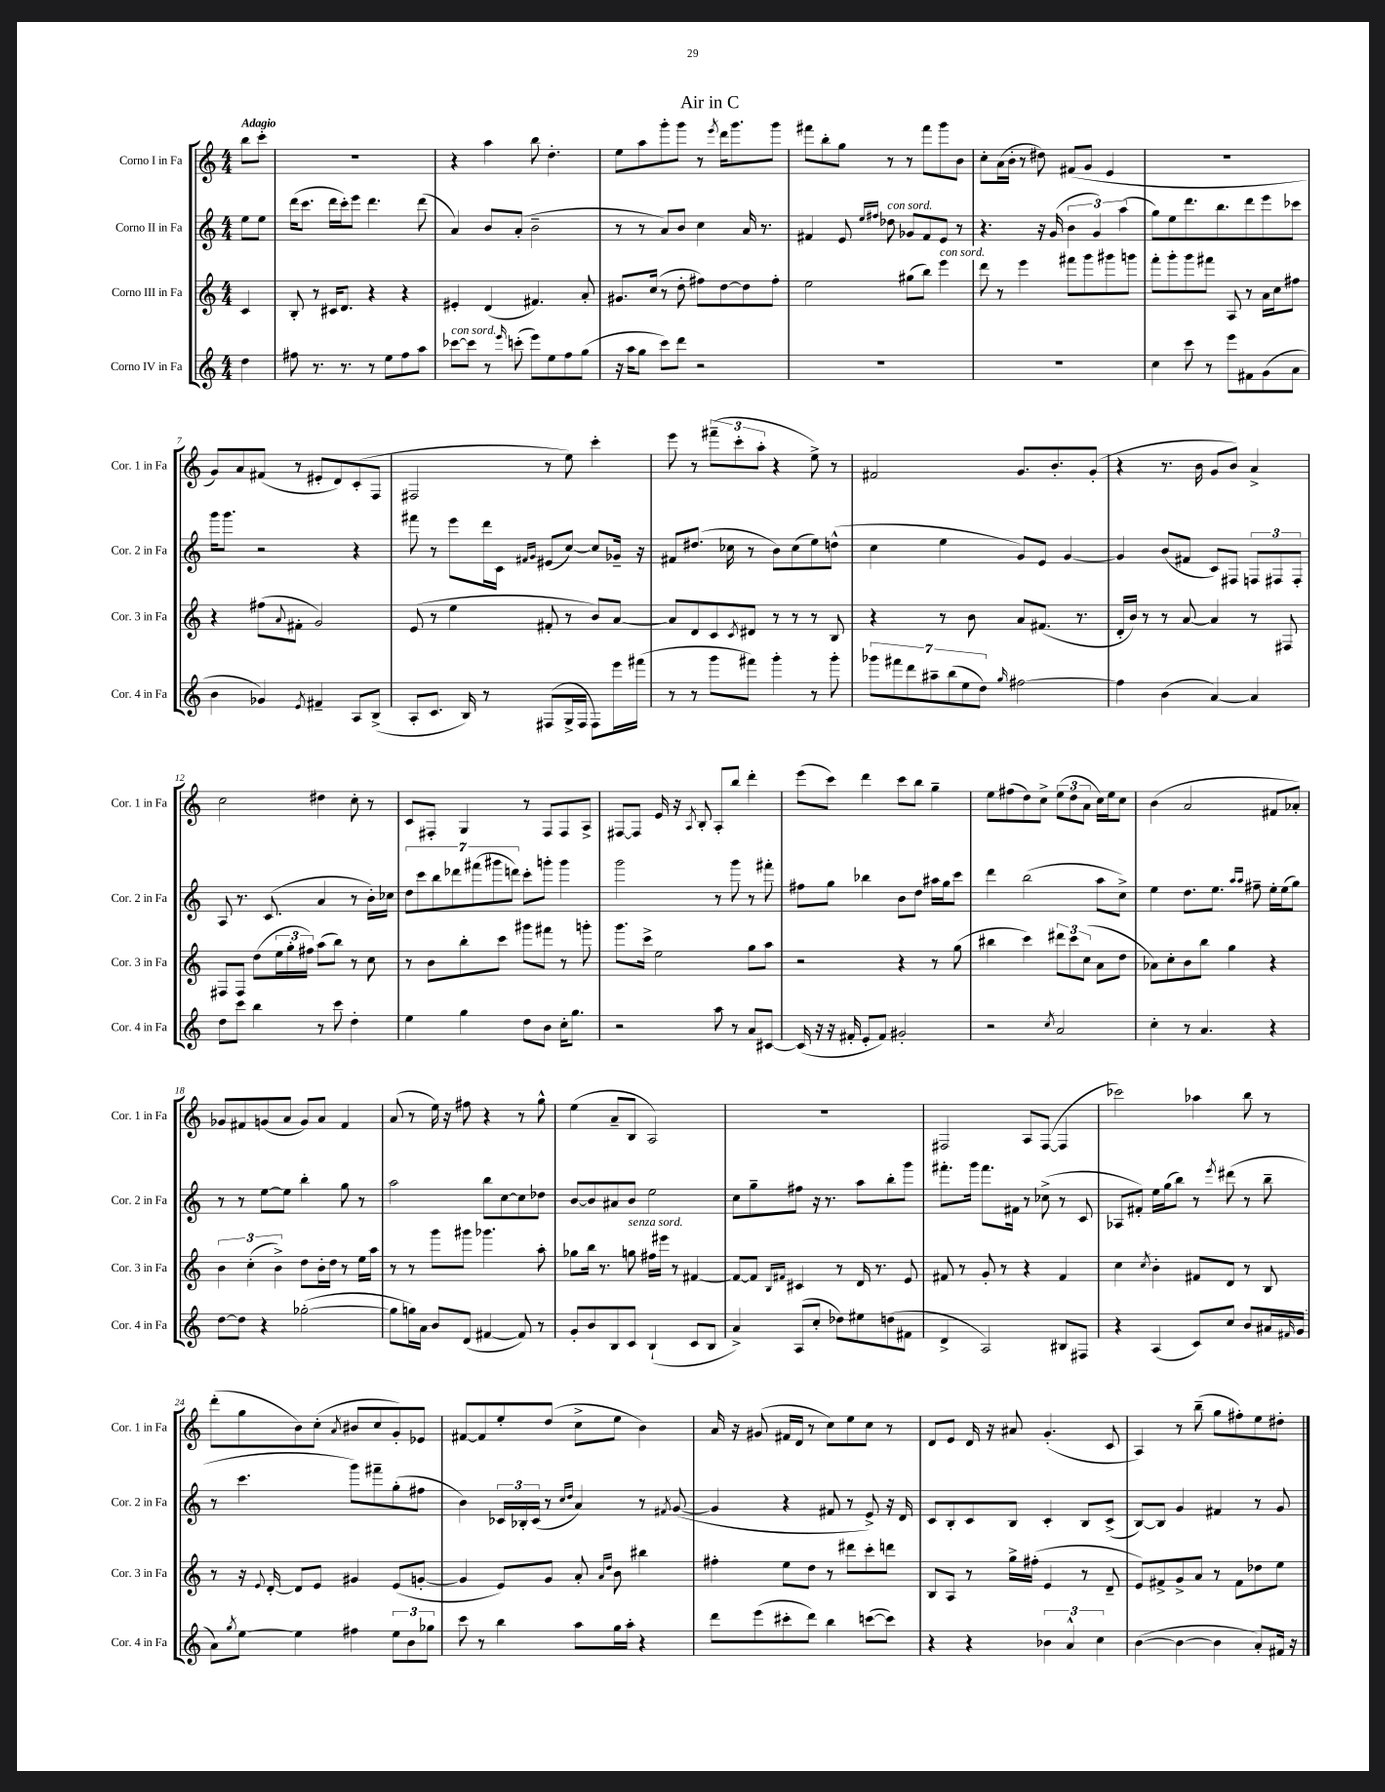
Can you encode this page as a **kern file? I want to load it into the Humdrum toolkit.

**kern	**kern	**kern	**kern
*part4	*part3	*part2	*part1
*staff4	*staff3	*staff2	*staff1
*I"Corno IV in Fa	*I"Corno III in Fa	*I"Corno II in Fa	*I"Corno I in Fa
*I'Cor. 4 in Fa	*I'Cor. 3 in Fa	*I'Cor. 2 in Fa	*I'Cor. 1 in Fa
*clefG2	*clefG2	*clefG2	*clefG2
*k[]	*k[]	*k[]	*k[]
*M4/4	*M4/4	*M4/4	*M4/4
=	=	=	=
!	!	!	!LO:TX:a:B:t=Adagio
4dd\	4c/	8ee\L	8bb\L
.	.	8ee\J	8ccc'\J
=1	=1	=1	=1
8ff#X\	8B'/	(16ddd\KL	1r
.	.	8.ccc\J	.
8.r	8r	.	.
.	16c#X/KL	16ddd\LL	.
8.r	8.d/J	16ccc'\J)	.
.	.	8eee\J	.
8r	4r	4.ddd\	.
8ee\L	.	.	.
8ff#\	4r	.	.
8aa\J	.	(8ddd\	.
=2	=2	=2	=2
!LO:TX:a:i:t=con sord.	!	!	!
[8ccc-X\L	4e#X'/	4a/)	4r
8ccc-\J]	.	.	.
8r	(4d/	8b/L	4aa\
16qqeee/	.	.	.
(8cccn'\	.	(8a'/J	.
8eee\L)	4.f#X/)	2b~\	8bb\
8ee\	.	.	4.dd'\
8ff\	.	.	.
(8gg\J	8a'/	.	.
=3	=3	=3	=3
16r	8.g#X/L	8r	8ee\L
16aa\KL	.	.	.
8gg\J	.	8r	8aa\
.	(16cc/Jk	.	.
8ccc\L)	8r	8a/L)	8ggg'\
8ddd\J	8dd'\	8b/J	8ggg\J
2r	8ff#X\L)	4cc\	8r
.	.	.	8qeee/
.	[8dd\	.	16ddd\KL
.	.	.	8.ggg\
.	8dd\]	16a/	.
.	.	8.r	.
.	8ff#'\J	.	8ggg\J
=4	=4	=4	=4
1r	2ee\	4f#X/	8fff#X\L
.	.	.	8bb'\
.	.	8e/	8gg\J
.	.	16qqee/LL	.
.	.	16qqff#X/JJ	.
!	!	!LO:TX:a:i:t=con sord.	!
.	.	8dd-X\	8r
.	(8gg#X\L	8g-X/L	8r
.	8bb\J)	8f#/	8fff#\L
!	!LO:TX:a:i:t=con sord.	!	!
.	4eee\	8e/J	8ggg\
.	.	8r	8b\J
=5	=5	=5	=5
1r	8ddd\	4.r	8cc'\L
.	8r	.	(16a\L
.	.	.	16b'\JJ
.	4eee\	.	8r
.	.	16r	8dd#X\)
.	.	(16g/	.
.	8fff#X\L	6b\	(8f#X/L
.	8ggg\	.	8g/J
.	.	6g/)	.
.	8ggg#X\	.	4e/
.	.	(6aa\	.
.	8gggn\J	.	.
=6	=6	=6	=6
4cc\	8fff'\L	8gg\L)	1r
.	8ggg'\	8ee\	.
8ccc\	8ggg\	8.ddd\	.
8r	8fff#X\J	.	.
.	.	8.bb\	.
8eee\L	8A/	.	.
8f#X\	8r	8ddd\	.
(8g\	16a\LL	8eee\	.
.	16cc\J	.	.
8a\J	8ff#X\J	8ccc-X\J	.
!!LO:LB:g=z
=7	=7	=7	=7
4b\	4r	16ggg\KL	8g/L)
.	.	8.ggg\J	.
.	.	.	8a/
4g-X/)	(8ff#X\L	2r	(8f#X/J
.	8qqa/	.	.
.	8f#X'\J	.	8r
8qe/	.	.	.
4f#X~/	2g/)	.	8e#X'/L
.	.	.	8d/)
8A/L	.	4r	(8c'/
(8B^/J	.	.	8F/J
=8	=8	=8	=8
8A'/L	(8e/	8fff#X\	2F#X/
8.c/J	8r	8r	.
.	4ee\	8eee\L	.
16B/)	.	.	.
8r	.	16ddd\L	.
.	.	16c\JJ	.
.	.	16qqf#X/LL	.
.	.	16qqg/JJ	.
(8F#X/L	8f#X'/	(8e#X/L	8r
16G^/L	8r	[8cc/J)	8ee\)
16F#/JJ	.	.	.
8F#\L)	8b/L)	8cc/L]	4ccc'\
16eee\L	[8a/J	16g-X~/Jk	.
(16fff#X\JJ	.	16r	.
=9	=9	=9	=9
8r	8a/L]	8f#X/L	8eee\
8r	8d/	(8.dd#X/J	8r
8ggg\L	8c/	.	(12fff#X~\L
.	.	16cc-X\	.
.	.	.	12ccc'\
.	8qc/	.	.
8fff#X\J)	8d#X/J	8r	.
.	.	.	12aa'\J
4ggg'\	8r	8b\L)	4r
.	8r	(8cc-\	.
8r	8r	8ee\)	8ee^\)
8ggg'\	8B/	(8ddn^^\J	8r
=10	=10	=10	=10
14ggg-X\L	4r	4cc\	2f#X/
14fff#X\	.	.	.
14ddd\	.	.	.
14aa#X~\	.	.	.
.	8r	4ee\	.
(14bb\	.	.	.
14ee\	.	.	.
.	8b\	.	.
14dd\J)	.	.	.
16qqgg/	.	.	.
[2ff#X\	8a/L	8g/L)	8.g/L
.	(8.f#X/J	8e/J	.
.	.	.	8.b'/
.	.	[4g/	.
.	8.r	.	.
.	.	.	(8g'/J
=11	=11	=11	=11
4ff#\]	16d'/LL	4g/]	4r
.	16b/JJ)	.	.
.	8r	.	.
(4b\	8r	(8b/L	8.r
.	[8a/	8f#X/J	.
.	.	.	16b\
[4a/)	4a/]	8c/L)	8g/L
.	.	8F#X/J	8b/J)
4a/]	8r	12Fn/L	4a^/
.	.	12F#X/	.
.	8F#X/	.	.
.	.	12F#'/J	.
!!LO:LB:g=z
=12	=12	=12	=12
8dd\L	8F#X/L	8A/	2cc\
8ccc\J	8F#/J	8.r	.
4bb\	(8dd\L	.	.
.	.	(8.c/	.
.	24ee\L	.	.
.	24gg'\	.	.
.	24ff#X\JJ)	.	.
8r	(8aa\L	4a/	4dd#X\
8ccc\	8bb\J)	.	.
4dd'\	8r	8r	8cc'\
.	8cc\	16b'\LL)	8r
.	.	16cc-X\JJ	.
=13	=13	=13	=13
4ee\	8r	14dd\L	8c/L
.	.	14ccc\	.
.	8b\L	.	8F#X'/J
.	.	14bb\	.
.	.	14ddd-X\	.
4gg\	8bb'\	.	4G/
.	.	(14fff#X\	.
.	.	14ggg#X\	.
.	8ccc\J	.	.
.	.	14dddn\J)	.
8dd\L	8ggg#X\L	8ccc'\L	8r
8b\J	8fff#X\J	8gggn'\J	8F#/L
16cc'\KL	8r	4ggg\	8F#/
8.gg\J	.	.	.
.	8gggn'\	.	8A^/J
=14	=14	=14	=14
2r	8.ggg\L	2ggg\	[8F#X/L
.	.	.	8F#/J]
.	16ccc^\Jk	.	.
.	2ee\	.	16e/
.	.	.	16r
.	.	.	8qA/
.	.	.	8B'/
8aa\	.	8r	8A'/L
8r	.	8ggg\	8bb/J
8a/L	8gg\L	8r	4ddd'\
[8c#X/J	8aa\J	8fff#X'\	.
=15	=15	=15	=15
(16c#/]	2r	8ff#X\L	(8eee\L
16r	.	.	.
16r	.	8gg\J	8ccc\J)
16f#X'/	.	.	.
8e'/L	.	4bb-X\	4ddd\
8f#/J)	.	.	.
2g#X'/	4r	8b\L	8ccc\L
.	.	8dd\J	8bb\J
.	8r	16aa#X\LL	4gg~\
.	.	16gg\J	.
.	(8gg\	8ccc\J	.
=16	=16	=16	=16
2r	4bb#X\	4ddd\	8ee\L
.	.	.	(8ff#X\
.	4ccc\)	(2bb\	8dd\)
.	.	.	8cc^\J
8qcc/	.	.	.
2a/	12ddd#X\L	.	(12ee\L
.	12ccc\	.	12dd\
.	(12cc\J	.	12a\J
.	8a\L	8aa\L	16cc\LL)
.	.	.	16ee\J
.	8dd\J	8cc^\J)	8cc\J
=17	=17	=17	=17
4cc'\	8a-X\L)	4ee\	(4b\
.	8cc'\	.	.
8r	8b\	8.dd\L	2a/
4.a/	8bb\J	.	.
.	.	8.ee\J	.
.	4gg\	.	.
.	.	16qqaa/LL	.
.	.	16qqaa/JJ	.
.	.	8ff#X~\	.
4r	4r	16ee'\LL	8f#X/L
.	.	(16ee\J	.
.	.	8gg\J)	8a-X'/J)
!!LO:LB:g=z
=18	=18	=18	=18
[8dd\L	6b\	8r	8g-X/L
8dd\J]	.	8r	8f#X/
.	(6cc'\	.	.
4r	.	[8ee\L	(8gn/
.	6b^\)	.	.
.	.	8ee\J]	8a/J
([2gg-X'\	8dd\L	4bb'\	8g/L)
.	16b'\L	.	8a/J
.	16dd\JJ	.	.
.	8r	8gg\	4f#/
.	16ee\LL	8r	.
.	16aa\JJ	.	.
=19	=19	=19	=19
8gg-\L]	8r	2aa\	(8a/
16ggn\L)	8r	.	8r
16a\JJ	.	.	.
8b/L	8ggg\L	.	16ee\)
.	.	.	16r
(8d/J	8ggg#X\J	.	8ff#X\
[4f#X/	4.ggg-X\	8bb\L	4r
.	.	[8cc\	.
8f#/])	.	8cc\]	8r
8r	8aa'\	8dd-X\J	8gg^^\
=20	=20	=20	=20
8g'/L	8gg-X\L	[8b/L	(4ee\
8b/	16bb\Jk	8b/]	.
.	8.r	.	.
8B/	.	8a#X/	8a~/L
!	!LO:TX:a:i:t=senza sord.	!	!
8c/J	8ggn\	8b/J	8B/J
(4B`/	16ff#X\LL	2ee\	2A/)
.	16eee#X\JJ	.	.
.	8r	.	.
8c/L	[4f#X/	.	.
8B/J	.	.	.
=21	=21	=21	=21
4a^/)	8f#/L_	8cc\L	1r
.	8f#/J]	8gg~\	.
.	16qqB/LL	.	.
.	16qqf#X/JJ	.	.
(8A/L	4c#X/	8ff#X\J	.
8cc'/J	.	16r	.
.	.	8.r	.
8dd-X\L)	8r	.	.
8ee#X\	16d/	8aa\L	.
.	8.r	.	.
(8ddn\	.	8bb'\	.
8f#X\J	8e/	8ggg\J	.
=22	=22	=22	=22
4d^/	8f#X/	8.fff#X'\L	2F#X/
.	8r	.	.
.	.	16ggg\Jk	.
2A/)	8g'/	8.fff#\L	.
.	8r	.	.
.	.	16f#X\Jk	.
.	4r	8r	8A/L
.	.	(8cc-X^\	([8F#/J
8B#X/L	4f#/	8r	4F#/]
8F#X/J	.	8c/	.
=23	=23	=23	=23
4r	4cc\	8A-X/L	2ccc-X\)
.	.	8f#X'/J)	.
.	8qcc/	.	.
(4A/	4b'\	16ee\LL	.
.	.	(16gg\J	.
.	.	8bb\J)	.
8c/L)	8f#X/L	8r	4aa-X\
.	.	8qeee/	.
8cc/J	8d/J	(8ddd#X\	.
8b/L	8r	8r	8bb\
16a#X/L	8B/	8bb~\	8r
16qqf#X/	.	.	.
(16g/JJ	.	.	.
!!LO:LB:g=z
=24	=24	=24	=24
8a\L)	8r	8r	(8ddd'\L
8qgg/	.	.	.
[8ee\J	16r	4.ccc\	8gg\
.	8qqe/	.	.
.	[16d'/	.	.
4ee\]	8d/L]	.	8b\)
.	8e/J	.	(8cc'\J
.	.	.	8qa/
4ff#X\	4g#X/	8ggg\L)	8b#X/L
.	.	8fff#X~\	8cc/
12ee\L	(8e/L	(8gg'\	8g'/)
12b\	.	.	.
.	[8gn'/J	8ff#X\J	8e-X/J
12gg-X\J	.	.	.
=25	=25	=25	=25
8ccc\	4g/]	4b\)	[8f#X/L
8r	.	.	8f#/]
4bb\	8e/L)	24c-X/LL	8ee'/
.	.	24B-X'/	.
.	.	(24c-/JJ	.
.	8g/J	8r	(8dd/J
.	.	16qqcc/LL	.
.	.	16qqdd/JJ	.
8aa\L	8a'/	4a/)	8cc^\L
.	16qqa/LL	.	.
.	16qqdd/JJ	.	.
16gg\L	8b\	.	8ee\J
16aa'\JJ	.	.	.
4r	4bb#X\	8r	4b\)
.	.	8qf#X/	.
.	.	([8g/	.
=26	=26	=26	=26
8ddd\L	4ff#X'\	4g/]	16a/
.	.	.	16r
(8eee\	.	.	(8g#X/
8ccc#X'\	8ee\L	4r	16f#X/LL
.	.	.	16d/JJ
8ddd\J)	8dd\J	.	8r
4bb\	8r	8f#X/	8cc\L)
.	8ddd#X\L	8r	8ee\
([8cccn\L	8ccc'\	8e^/)	8cc\J
8ccc\J])	8dddn\J	16r	8r
.	.	16d/	.
=27	=27	=27	=27
4r	8B/L	8c/L	8d/L
.	8A/J	8B'/	8e/J
4r	8r	8c/	16d/
.	.	.	16r
.	16gg^\LL	8B/J	8a#X/
.	(16ff#X'\JJ	.	.
6b-X\	4e/	4c'/	(4.g'/
6a^^/	.	.	.
.	8r	8B/L	.
6cc\	.	.	.
.	8d~/	(8c^/J	8c/
=28	=28	=28	=28
([4b\	8e/L)	[8B/L)	4A/)
.	8f#X^/	8B/J]	.
4b\_	8g^/	4g/	8r
.	8a/J	.	(8bb~\
4b\]	8r	4f#X/	8gg\L
.	8f#\L	.	8ff#X'\)
8a'/L)	8dd-X\	8r	8ee\
16f#X/Jk	8ee\J	8g/	8dd#X'\J
16r	.	.	.
==	==	==	==
*-	*-	*-	*-
